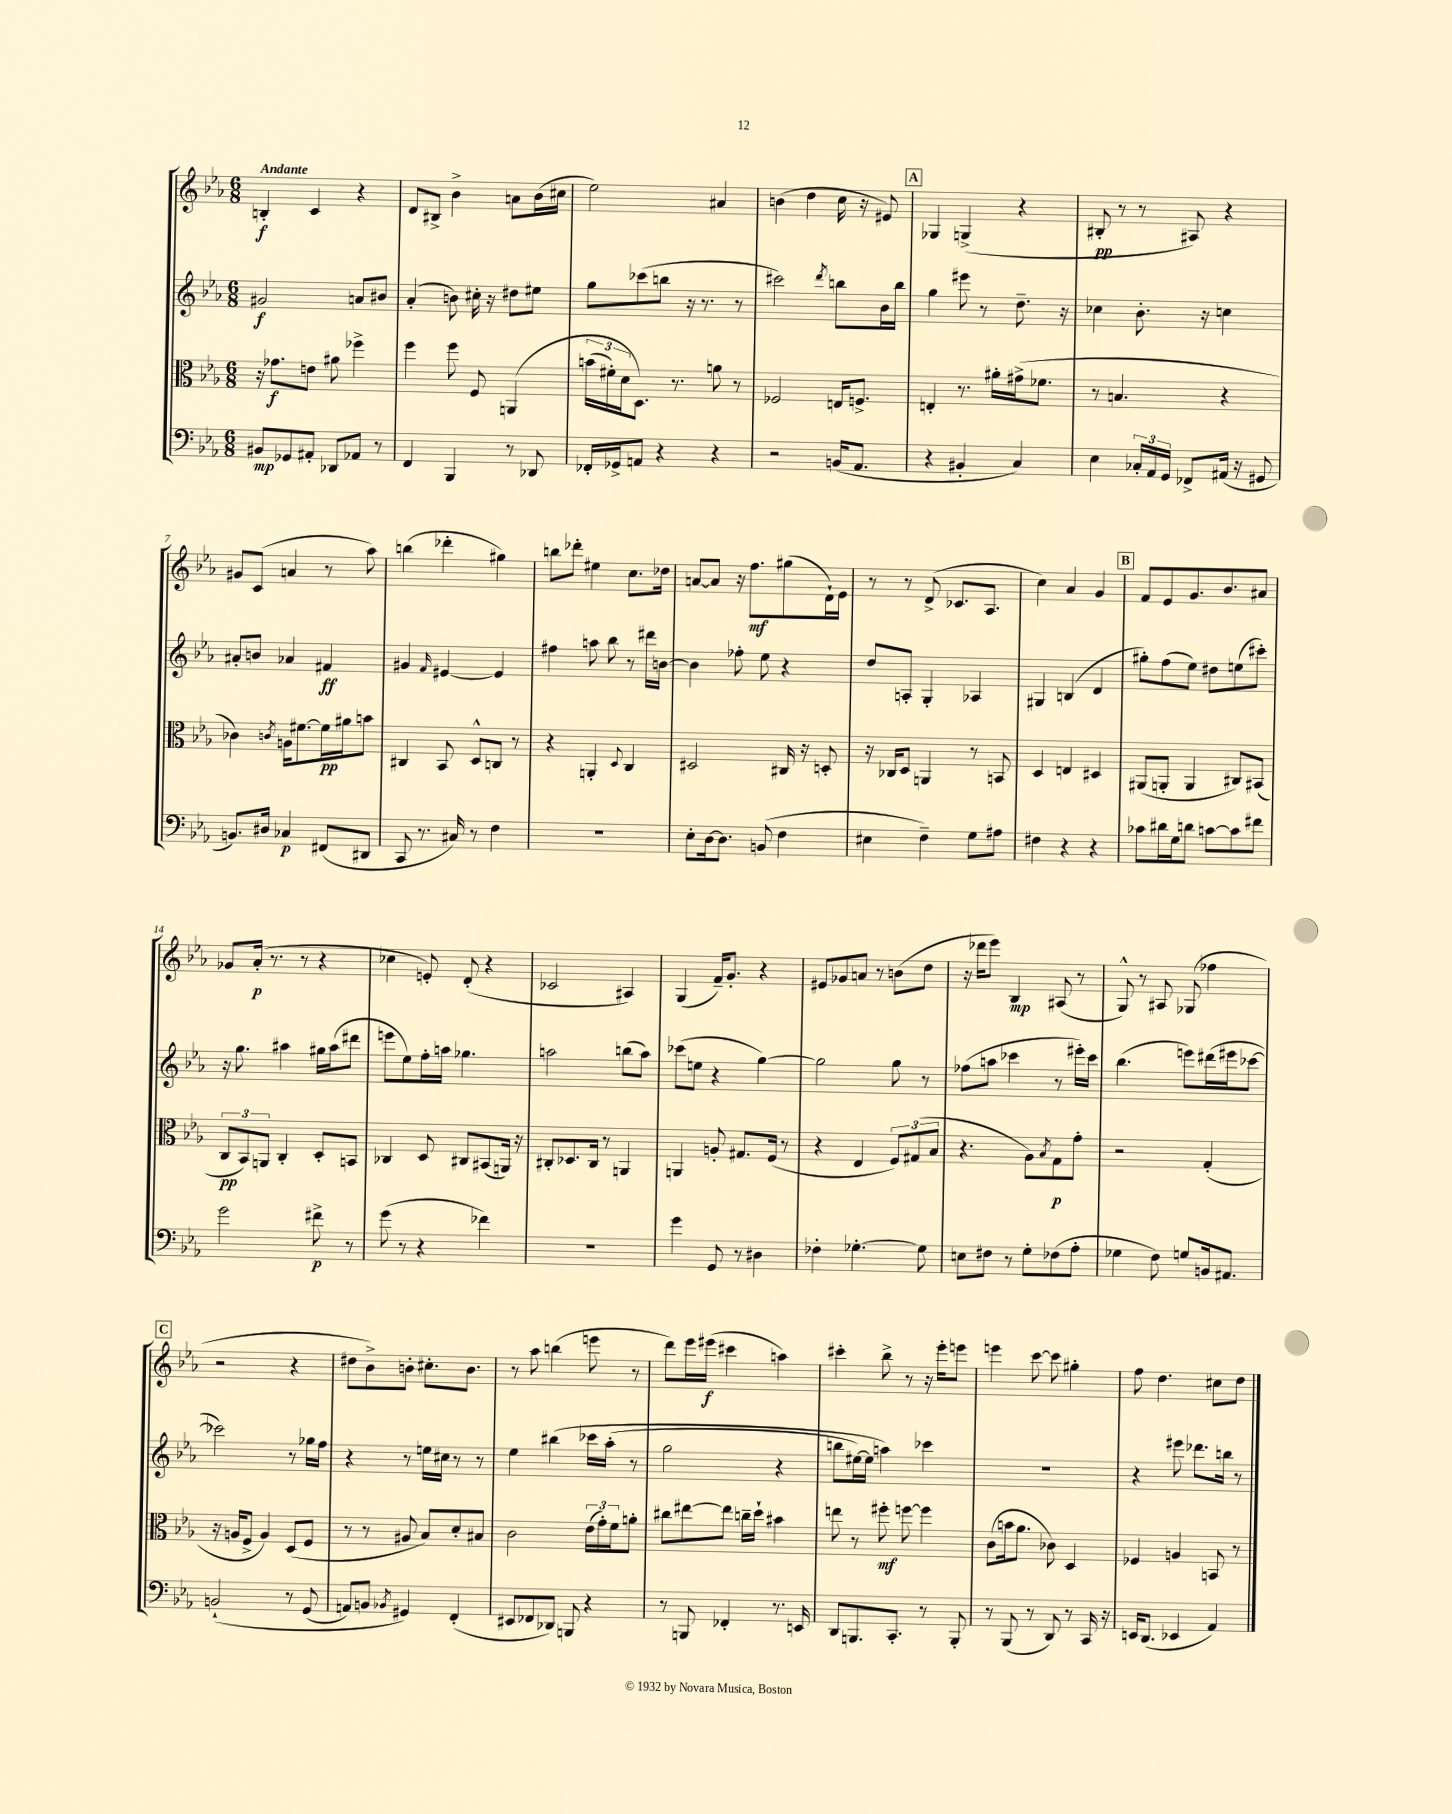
<<
\new StaffGroup <<
\new Staff = "s0" {
    \clef treble \key ees \major \numericTimeSignature \time 6/8 \tempo "Andante"
    b4-.\f c'4 r4 |
    d'8 bis8-> bes'4-> a'8 bes'16( cis''16 |
    ees''2) ais'4 |
    b'4( d''4 c''16 r16 eis'8) |
    \mark \markup { \box "A" } ges4 g4->( r4 |
    bis8-.\pp r8 r8 ais8) r4 |
    gis'8 c'8( a'4 r8 aes''8) |
    b''4( des'''4-. gis''4) |
    b''8 des'''8-. eis''4 c''8. des''16 |
    a'8~ a'8 r16 f''8.\mf gis''8( d'16-!) ees'16 |
    r8 r8 d'8->( ces'8. aes8. |
    c''4) aes'4 g'4 |
    \mark \markup { \box "B" } f'8 ees'8 g'8. bes'8. ais'8 |
    ges'8 aes'16-.\p( r8. r8 r4 |
    ces''4 e'8-.) d'8-.( r4 |
    ces'2 ais4) |
    g4( f'16--) g'8.-. r4 |
    eis'8 ges'8 a'8 r8 b'8( d''8 |
    r16 des'''16 ees'''8) bes4\mp ais8( r8 |
    g8-^) r8 ais8 ges8( fes''4 |
    \mark \markup { \box "C" } r2 r4 |
    dis''8 bes'8->) b'8-. cis''8.-. b'8. |
    r8 aes''8 b''4( e'''8 r8 |
    d'''8) ees'''16 eis'''16\f( cis'''4 a''4) |
    cis'''4-. bes''8-> r8 r16 ees'''16-. e'''8 |
    e'''4 c'''8~ c'''8 gis''4-. |
    f''8 d''4. cis''8 d''8 \bar "|." |
}
\new Staff = "s1" {
    \clef treble \key ees \major \numericTimeSignature \time 6/8
    gis'2\f a'8 bis'8 |
    aes'4-.( b'8) cis''16-. r16 dis''8 eis''8 |
    g''8 ces'''8( b''8 r16 r8. r8 |
    cis'''2) \acciaccatura { d'''8 } b''8 bes'16 b''16 |
    \mark \markup { \box "A" } g''4 eis'''8 r8 d''8.-- r16 |
    ces''4 bes'8.-. r16 c''4 |
    ais'8-. b'8 aes'4 fis'4\ff |
    gis'4 \grace { f'16 } eis'4~ eis'4 |
    fis''4 a''8 bes''8 r8 dis'''16 b'16~ |
    b'4 fes''8-. ees''8 r4 |
    d''8 a8-. g4-. aes4 |
    gis4 b4( d'4 |
    \mark \markup { \box "B" } gis''8-.) f''8( ees''8) dis''8 e''8( cis'''8-.) |
    r16 g''8. ais''4 gis''16 ais''16( dis'''8 |
    e'''8 ees''8) f''16-. a''16 ges''4. |
    a''2 b''8( a''8) |
    ces'''8( e''8 r4 g''4~) |
    g''2 g''8 r8 |
    fes''8( a''8 ces'''4 r8 eis'''16-.) ces'''16 |
    bes''4.( e'''8) dis'''16( eis'''16 ces'''8~ |
    \mark \markup { \box "C" } ces'''2) r8 ges''16 f''16 |
    r4 r8 e''16 cis''16 r8 r8 |
    ees''4 bis''4\( ces'''16 aes''16-.( r8 |
    g''2 r4 |
    b''8 eis''16~) eis''16 a''4\) ces'''4 |
    R2. |
    r4 eis'''8 des'''8. b''16 r8 \bar "|." |
}
\new Staff = "s2" {
    \clef alto \key ees \major \numericTimeSignature \time 6/8
    r16 ges'8.\f e'8 ais'8 fes''4-> |
    f''4 f''8 f8 a,4\( |
    \tuplet 3/2 { b'16( fis'16-.) d'16 } d8.\) r8. a'8 r8 |
    fes2 e16 f8.-> |
    \mark \markup { \box "A" } e4-. r8. ais'16-. gis'16->( fes'8. |
    r8 b4. r4 |
    ces'4) \acciaccatura { c'8 } a16 fis'8.~ fis'16\pp ais'16 b'8 |
    cis4 bes,8 d8-^ c8 r8 |
    r4 a,4-. \appoggiatura { d8 } c4 |
    dis2 cis16 r16 d8-. |
    r16 ces16 d8 a,4 r8 b,8 |
    d4 e4 dis4 |
    \mark \markup { \box "B" } ais,8( a,8-. a,4 cis8) bis,8( |
    \tuplet 3/2 { c8\pp bes,8) a,8 } c4-. d8-. b,8 |
    ces4 d8 cis8 bis,8( a,16) r16 |
    cis8-. des8. cis16 r8 a,4 |
    a,4 a8-. gis8. f16( r8 |
    r4 ees4 \tuplet 3/2 { f8) gis8( bes8 } |
    r4. aes8) \acciaccatura { bes8 } g8\p g'8-. |
    r2 g4-.( |
    \mark \markup { \box "C" } r16 a16 f8-> a4) d8( f8 |
    r8 r8 ais8 bes8) d'8-. bis8 |
    c'2 \tuplet 3/2 { ees'16( g'16-.) f'16 } a'8-. |
    cis''8 eis''8~ eis''8 c''16-- d''16-! bis'4 |
    e''8 r8 fis''8-.\mf f''8~ f''4 |
    c'8( b'16 aes'8. ces'8) d4 |
    fes4 a4 b,8 r8 \bar "|." |
}
\new Staff = "s3" {
    \clef bass \key ees \major \numericTimeSignature \time 6/8
    bis,8\mp ges,8 ais,8-. des,8 aes,8 r8 |
    f,4 bes,,4 r8 des,8 |
    fes,16-. ges,16-> a,8 r4 r4 |
    r2 b,16( aes,8. |
    \mark \markup { \box "A" } r4 bis,4-. c4) |
    ees4 \tuplet 3/2 { ces16-. aes,16 g,16 } fes,8-> ais,16( r16 gis,8 |
    b,8.) dis16 ces4\p fis,8( dis,8 |
    c,8 r8. cis16) r8 f4 |
    R2. |
    ees8-. d16~ d8. b,8( f4 |
    eis4 f4--) g8 ais8 |
    fis4 r4 r4 |
    \mark \markup { \box "B" } ces'8 dis'16 g16 d'8 c'8~ c'8 fis'8 |
    g'2 fis'8->\p r8 |
    g'8( r8 r4 fes'4) |
    R2. |
    g'4 g,8 r8 dis4 |
    fes4-. ges4.~-. ges8 |
    e8 fis8 r8 g8-. fes8( aes8-. |
    ges4 f8) g8 b,16 ais,8. |
    \mark \markup { \box "C" } b,2-!\( r8 g,8( |
    a,8) b,8 \acciaccatura { bes,8 } gis,4\) f,4-.( |
    eis,8 fes,8 des,8) b,,8 r4 |
    r8 b,,8 fes,4-. r8. e,16 |
    d,8 b,,8. c,8.-. r8 b,,8-. |
    r8 bes,,8( r8 d,8) r8 c,16 r16 |
    e,16 d,8.( ees,4 aes,4) \bar "|." |
}
>>
>>
